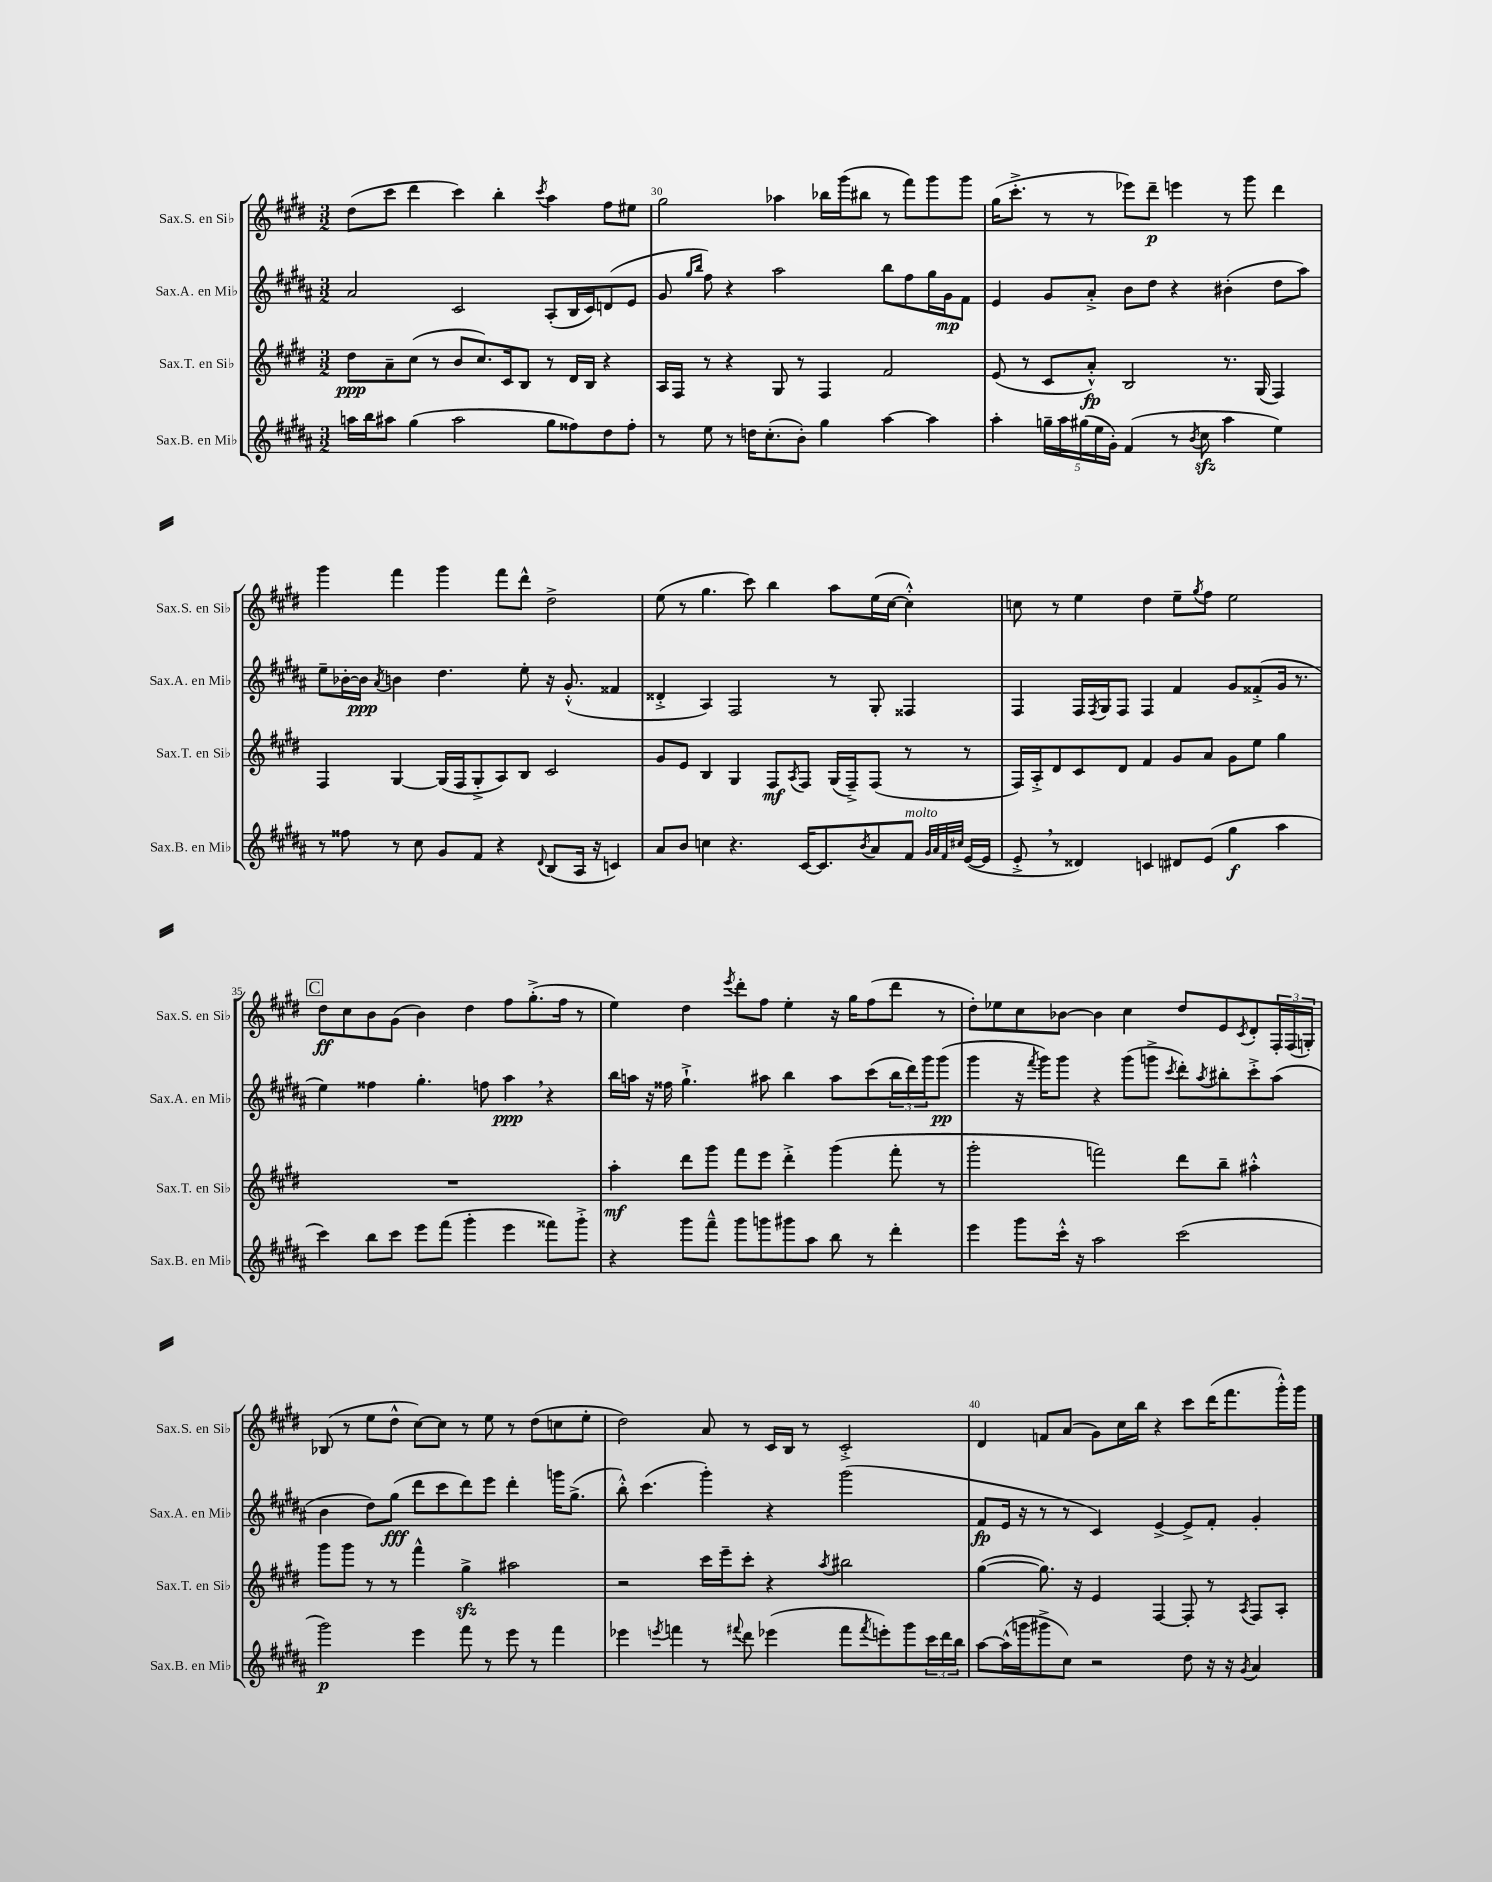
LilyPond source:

<<
\new StaffGroup <<
\new Staff = "s0" \with { instrumentName = "Sax.S. en Sib" shortInstrumentName = "Sax.S. en Sib" } {
    \clef treble \key e \major \numericTimeSignature \time 3/2
    dis''8( cis'''8 dis'''4 cis'''4) b''4-. \acciaccatura { cis'''8 } a''4 fis''8 eis''8 |
    gis''2 aes''4 bes''16 gis'''16( bis''8 r8 fis'''8) gis'''8 gis'''8 |
    gis''16( cis'''8.-.-> r8 r8 ees'''8) dis'''8--\p e'''4 r8 gis'''8 dis'''4 |
    gis'''4 fis'''4 gis'''4 fis'''8 dis'''8-^ dis''2-> |
    e''8( r8 gis''4. cis'''8) b''4 a''8 e''16( cis''16~ cis''4-.-^) |
    c''8 r8 e''4 dis''4 e''8-- \acciaccatura { gis''8 } fis''8 e''2 |
    \mark \markup { \box "C" } dis''8\ff cis''8 b'8 gis'8( b'4) dis''4 fis''8 gis''8.-.->( fis''16 r8 |
    e''4) dis''4 \acciaccatura { e'''8 } dis'''8-. fis''8 e''4-. r16 gis''16 fis''8( dis'''8 r8 |
    dis''8-.) ees''8 cis''8 bes'8~ bes'4 cis''4 dis''8 e'8 \acciaccatura { cis'8 } dis'8-. \tuplet 3/2 { fis16-. fis16( g16-.) } |
    bes8( r8 e''8 dis''8-^ cis''8~) cis''8 r8 e''8 r8 dis''8( c''8 e''8-. |
    dis''2) a'8 r8 cis'16 b16 r8 cis'2-.-> |
    dis'4 f'8 a'8( gis'8) cis''16 b''16 r4 cis'''8 dis'''16( fis'''8. gis'''16-.-^) gis'''16 \bar "|." |
}
\new Staff = "s1" \with { instrumentName = "Sax.A. en Mib" shortInstrumentName = "Sax.A. en Mib" } {
    \clef treble \key b \major \numericTimeSignature \time 3/2
    ais'2 cis'2 ais8-.( b16 cis'16) d'8( e'8 |
    gis'8 \grace { gis''16 b''16 } fis''8) r4 ais''2 b''8 fis''8 gis''16 gis'16\mp fis'8 |
    e'4 gis'8 ais'8-.-> b'8 dis''8 r4 bis'4-.( dis''8 ais''8) |
    e''8-- bes'16~-. bes'16\ppp \acciaccatura { ais'8 } b'4 dis''4. e''8-. r16 gis'8.-.-^( fisis'4 |
    disis'4-.-> ais4) fis2 r8 gis8-. fisis4 |
    fis4 fis16 \acciaccatura { fis8 } gis16 fis8 fis4 fis'4 gis'8 fisis'8-.->( gis'16 r8. |
    \mark \markup { \box "C" } e''4) fisis''4 gis''4.-. f''8 ais''4\ppp \breathe r4 |
    b''16 a''16 r16 fisis''16 gis''4.-!-> ais''8 b''4 ais''8 cis'''8( \tuplet 3/2 { b''16 dis'''16) gis'''16 } gis'''8\pp( |
    gis'''4 r16 \acciaccatura { fis'''8 } gis'''16) gis'''8 r4 gis'''8( g'''8-> \acciaccatura { cis'''8 } dis'''8-.) \acciaccatura { ais''8 } bis''8-. cis'''8-.-> ais''8( |
    b'4 dis''8) gis''8\fff( dis'''8 cis'''8 dis'''8) e'''8 dis'''4-. g'''16 gis''8.->( |
    b''8-.-^) cis'''4.( gis'''4-.) r4 gis'''2( |
    fis'8\fp e'16 r16 r8 r8 cis'4) e'4~-> e'8-> fis'8-. gis'4-. \bar "|." |
}
\new Staff = "s2" \with { instrumentName = "Sax.T. en Sib" shortInstrumentName = "Sax.T. en Sib" } {
    \clef treble \key e \major \numericTimeSignature \time 3/2
    dis''8\ppp a'8-- cis''8( r8 b'8 cis''8.) cis'16 b8 r8 dis'16 b16 r4 |
    a16 fis16 r8 r4 gis8 r8 fis4 fis'2 |
    e'8( r8 cis'8 a'8-.-^\fp) b2 r8. gis16( fis4) |
    fis4 gis4~ gis16( fis16 gis8-.-> a8) b8 cis'2 |
    gis'8 e'8 b4 gis4 fis8\mf \acciaccatura { a8 } fis8 gis16( fis16--->) fis8( r8 r8 |
    fis16) a16-.-> dis'8 cis'8 dis'8 fis'4 gis'8 a'8 gis'8 e''8 gis''4 |
    \mark \markup { \box "C" } R1. |
    a''4-.\mf dis'''8 gis'''8 fis'''8 e'''8 dis'''4-.-> gis'''4( fis'''8-. r8 |
    gis'''2-. f'''2) dis'''8 b''8-- ais''4-.-^ |
    gis'''8 gis'''8 r8 r8 fis'''4-^ gis''4->\sfz ais''2 |
    r2 cis'''16 e'''16-- cis'''8-. r4 \acciaccatura { a''8 } bis''2 |
    gis''4~( gis''8.) r16 e'4 fis4~ fis8-. r8 \acciaccatura { a8 } fis8 a8-. \bar "|." |
}
\new Staff = "s3" \with { instrumentName = "Sax.B. en Mib" shortInstrumentName = "Sax.B. en Mib" } {
    \clef treble \key b \major \numericTimeSignature \time 3/2
    a''16 b''16 ais''8 gis''4( ais''2 gis''8 fisis''8) dis''8 fisis''8-. |
    r8 e''8 r8 d''16 cis''8.-.( b'8-.) gis''4 ais''4~ ais''4 |
    ais''4-. \tuplet 5/4 { g''16-- ais''16 gis''16( e''16 gis'16-.) } fis'4( r8 \acciaccatura { b'8 } cis''8\sfz ais''4 e''4) |
    r8 fisis''8 r8 cis''8 gis'8 fis'8 r4 \appoggiatura { dis'8 } b8( ais16 r16 c'4) |
    ais'8 b'8 c''4 r4. cis'16~ cis'8. \acciaccatura { b'8 } ais'8 fis'8^\markup { \italic "molto" } \grace { gis'32 ais'32 fis'32 cis''32 } e'16~( e'16 |
    e'8-.-> \breathe r8 disis'4) c'4 dis'8 e'8( gis''4\f ais''4 |
    \mark \markup { \box "C" } cis'''4) b''8 cis'''8 e'''8 fis'''8( gis'''4-. e'''4 fisis'''8) gis'''8-.-> |
    r4 gis'''8 fis'''8---^ gis'''8 g'''8 gis'''8 ais''8 b''8 r8 dis'''4-. |
    e'''4 gis'''8 cis'''16-.-^ r16 ais''2 cis'''2( |
    gis'''2\p) e'''4 fis'''8 r8 e'''8 r8 fis'''4 |
    ees'''4 \acciaccatura { e'''8 } f'''4 r8 \appoggiatura { fis'''8 } dis'''8 ees'''4( fis'''8 \acciaccatura { fis'''8 } e'''8-.) gis'''8 \tuplet 3/2 { cis'''16 dis'''16 b''16 } |
    ais''8~ ais''16-^( g'''16 gis'''8-> cis''8) r2 dis''8 r16 r16 \acciaccatura { gis'8 } ais'4 \bar "|." |
}
>>
>>
\layout { \context { \Score currentBarNumber = #29 \override BarNumber.break-visibility = ##(#f #t #t) barNumberVisibility = #(every-nth-bar-number-visible 5) } }
